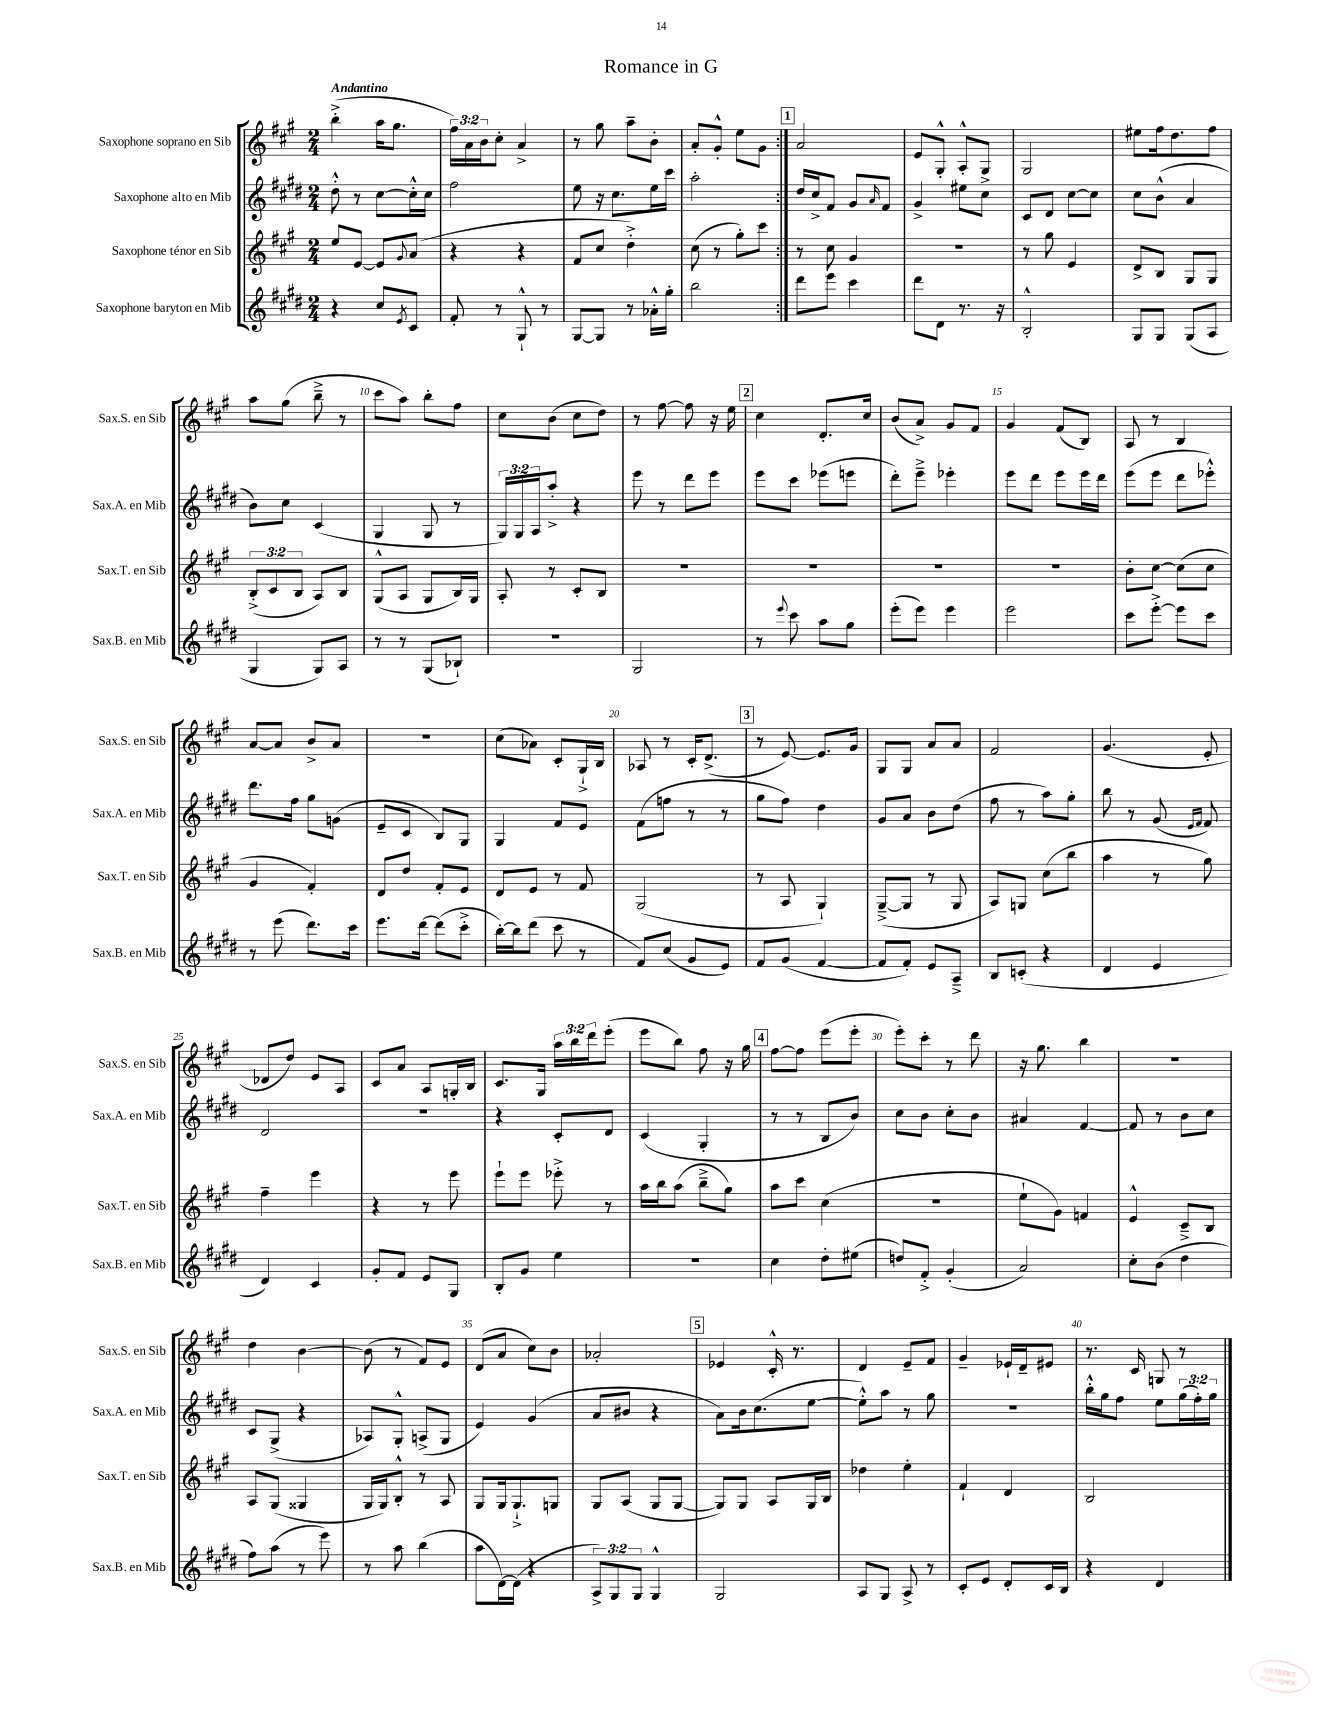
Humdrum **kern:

**kern	**kern	**kern	**kern
*staff4	*staff3	*staff2	*staff1
*clefG2	*clefG2	*clefG2	*clefG2
*k[f#c#g#d#]	*k[f#c#g#]	*k[f#c#g#d#]	*k[f#c#g#]
*M2/4	*M2/4	*M2/4	*M2/4
4r	8ee/L	8dd#'^^\	(4bb'^\
.	[8e/J	8r	.
8cc#/L	8e/]L	[8cc#\L	16aa\LK
.	.	.	8.gg#\J
8qe/	8qqg#/	.	.
8c#/J	(8a/J	16cc#'^^\]L	.
.	.	16cc#\JJ	.
=	=	=	=
8f#'/	4r	2ff#\	24ff#\LL)
.	.	.	24a\
.	.	.	24b\J
8r	.	.	8cc#'\J
8G#`^^/	4r	.	4a^/
8r	.	.	.
=	=	=	=
[8G#/L	8f#/L	8ee\	8r
8G#/]J	8cc#/J	16r	8gg#\
.	.	8.cc#\L	.
8r	4dd'^\)	.	8aa~\L
16a-'^^\LL	.	16ee\L	8b'\J
16gg#'\JJ	.	16ccc#\JJ	.
=	=	=	=
2bb\	(8cc#\	2aa'\	8a'/L
.	8r	.	8g#'^^/J
.	8gg#'\L)	.	8ee\L
.	8ccc#\J	.	8g#\J
=:|!	=:|!	=:|!	=:|!
8ddd#\L	8r	16dd#/LL	2a/
.	.	16cc#^/J	.
8eee\J	8cc#\	8f#/J	.
4ccc#\	4g#/	8g#/L	.
.	.	16qqa/	.
.	.	8f#/J	.
=	=	=	=
8ddd#\L	2r	4g#^/	8e/L
8d#\J	.	.	8G#'^^/J
8.r	.	8ee#\L	8A'^^/L
.	.	8cc#\J	8G#^/J
16r	.	.	.
=	=	=	=
2B'^^/	8r	8c#/L	2G#/
.	8gg#\	8d#/J	.
.	4e/	[8cc#\L	.
.	.	8cc#\]J	.
=	=	=	=
8G#/L	8d^/L	8cc#\L	8ee#\L
8G#/J	8B/J	(8b^^\J	16ff#\k
.	.	.	8.dd\
(8G#/L	8G#/L	4a/	.
8A/J	8G#/J	.	8ff#\J
=	=	=	=
4G#/	(12B'^/L	8b\L)	8aa\L
.	12c#/	.	.
.	.	8cc#\J	(8gg#\J
.	12B/J	.	.
8G#/L)	8A/L)	(4c#/	8bb~^\
8A/J	8B/J	.	8r
=	=	=	=
8r	(8G#^^/L	4G#/	8ccc#\L
8r	8A/J	.	8aa\J)
(8G#/L	8G#/L	8G#/	8bb'\L
8B-`/J)	16B/L)	8r	8ff#\J
.	16G#/JJ	.	.
=	=	=	=
2r	8A'/	24G#/LL)	8cc#\L
.	.	24G#/	.
.	.	24A/J	.
.	8r	8aa'^/J	(8b\J
.	8c#'/L	4r	8cc#\L
.	8B/J	.	8dd\J)
=	=	=	=
2G#/	2r	8eee\	8r
.	.	8r	[8ff#\
.	.	8ddd#\L	8ff#\]
.	.	8eee\J	16r
.	.	.	16ee\
=	=	=	=
8r	2r	8eee\L	4cc#\
8qqeee/	.	.	.
8ccc#\	.	8ccc#\J	.
8aa\L	.	(8eee-\L	8.d'/L
8gg#\J	.	8eee\J	.
.	.	.	16cc#/Jk
=	=	=	=
(8eee'\L	2r	8ddd#'\L)	(8b/L
8eee\J)	.	8eee~^\J	8a^/J)
4eee\	.	4eee-'\	8g#/L
.	.	.	8f#/J
=	=	=	=
2eee\	2r	8eee\L	4g#/
.	.	8ddd#\J	.
.	.	8eee\L	(8f#/L
.	.	16eee\L	8B/J)
.	.	16ddd#\JJ	.
=	=	=	=
8ccc#\L	8b'\L	(8eee\L	8A/
[8eee'^\J	[8cc#\J	8eee\J	8r
8eee\]L	(8cc#\]L	8ddd#\L	4B/
8ccc#\J	8cc#\J	8eee-'^^\J)	.
=	=	=	=
8r	4g#/	8.ddd#\L	[8a/L
(8eee\	.	.	8a/]J
.	.	16ff#\Jk	.
8.ddd#\L)	4f#'/)	8gg#\L	8b^/L
.	.	(8g\J	8a/J
16ccc#\Jk	.	.	.
=	=	=	=
8.eee\L	8d/L	8e~/L	2r
.	8dd/J	8c#/J	.
[16ddd#\Jk	.	.	.
(8ddd#\]L	8f#'/L	8B/L)	.
8ccc#'^\J	8e/J	8G#/J	.
=	=	=	=
[16bb'\LL)	8d/L	4G#/	(8cc#\L
16bb\]J	.	.	.
(8ddd#\J	8e/J	.	8a-\J)
8ccc#\	8r	8f#/L	8c#'/L
8r	8f#/	8e/J	16G#`^/L
.	.	.	16B/JJ
=	=	=	=
8f#/L)	(2G#/	(8f#\L	8A-/
(8cc#/J	.	8ff\J	8r
8g#/L	.	8r	16c#'/LK
.	.	.	(8.d^/J
8e/J)	.	8r	.
=	=	=	=
8f#/L	8r	8gg#\L	8r
(8g#/J	8A/	8ff#\J)	[8e/)
[4f#/	4G#`/)	4dd#\	8.e/]L
.	.	.	16g#/Jk
=	=	=	=
8f#/]L	([8G#~^/L	8g#/L	8G#/L
8f#'/J)	8G#/]J	8a/J	8G#/J
8e/L	8r	8b\L	8a/L
8A~^/J	8G#/	(8dd#\J	8a/J
=	=	=	=
8B/L	8A/L)	8ff#\	2f#/
(8c'/J	8G/J	8r	.
4r	(8cc#\L	8aa\L)	.
.	8bb\J	8gg#'\J	.
=	=	=	=
4d#/	4aa\	8bb\	(4.g#/
.	.	8r	.
4e/	8r	(8g#/	.
.	.	16qqe/LL	.
.	.	16qqf#/JJ	.
.	8gg#\)	8f#/)	8e'/
=	=	=	=
4d#/)	4ff#~\	2d#/	8d-/L
.	.	.	8dd/J)
4c#/	4eee\	.	8e/L
.	.	.	8A/J
=	=	=	=
8g#'/L	4r	2r	8c#/L
8f#/J	.	.	8a/J
8e/L	8r	.	8A/L
8G#/J	8eee\	.	16G'/L
.	.	.	16B/JJ
=	=	=	=
8B'/L	8eee`\L	4r	8.c#/L
8g#/J	8eee\J	.	.
.	.	.	16G#/Jk
4ee\	8eee-'^\	8c#'/L	24aa\LL
.	.	.	24bb\
.	.	.	24ddd\J
.	8r	8d#/J	(8eee'\J
=	=	=	=
2r	16aa\LL	(4c#/	8eee\L
.	16bb\J	.	.
.	(8aa\J	.	8bb\J)
.	8bb~^\L	4G#'/	8ff#\
.	8gg#\J)	.	16r
.	.	.	16gg#\
=	=	=	=
4cc#\	8aa\L	8r	[8ff#\L
.	8ccc#\J	8r	8ff#\]J
8dd#'\L	(4cc#\	8B/L	(8eee\L
(8ee#\J	.	8b/J)	8eee'\J
=	=	=	=
8dd/L)	2r	8cc#\L	8eee'\L)
8f#'^/J	.	8b\J	8ccc#'\J
(4g#'/	.	8cc#'\L	8r
.	.	8b\J	8ddd\
=	=	=	=
2a/)	8ee`\L	4a#/	16r
.	.	.	8.gg#\
.	8g#\J)	.	.
.	4f/	[4f#/	4bb\
=	=	=	=
8cc#'\L	4e^^/	8f#/]	2r
(8b\J	.	8r	.
4dd#\	8c#~^/L	8b\L	.
.	8B/J	8cc#\J	.
=	=	=	=
8ff#\L)	8A/L	8c#/L	4dd\
(8aa\J	(8G#/J	(8G#^/J	.
8r	4G##/	4r	[4b\
8eee\)	.	.	.
=	=	=	=
8r	16G#/LL	8A-/L)	(8b\]
.	16G#/J)	.	.
8aa\	8B'^^/J	8G#'^^/J	8r
(4bb\	8r	(8A^/L	8f#/L)
.	8A/	8G#/J	8e/J
=	=	=	=
8aa\L	8G#/L	4e/)	(8d/L
[16d#\L)	16G#/k	.	8a/J
(16d#\]JJ	8.G#`^/	.	.
4r	.	(4g#/	8cc#\L)
.	8G/J	.	8b\J
=	=	=	=
12A^/L)	8G#/L	8a/L	2a-'/
12G#/	.	.	.
.	(8A/J	8b#/J	.
12G#/J	.	.	.
4G#^^/	8G#/L	4r	.
.	[8G#/J	.	.
=	=	=	=
2G#/	8G#/]L)	8a\L)	4e-/
.	8G#/J	16b\k	.
.	.	(8.cc#\	.
.	8A/L	.	16c#'^^/
.	.	.	8.r
.	16G#/L	[8ee\J	.
.	16B/JJ	.	.
=	=	=	=
8A/L	4dd-\	8ee'^^\]L)	4d/
8G#/J	.	8aa\J	.
8A^/	4ee'\	8r	8e~/L
8r	.	8gg#\	8f#/J
=	=	=	=
8c#'/L	4f#`/	2r	4g#~/
8e/J	.	.	.
8d#'/L	4d/	.	16e-`/LL
.	.	.	16d~/J
16c#/L	.	.	8e#/J
16B/JJ	.	.	.
=	=	=	=
4r	2B/	16bb'^^\LL	8.r
.	.	16gg#\J	.
.	.	8ff#\J	.
.	.	.	16c#/
4d#/	.	8ee\L	8G/
.	.	(24gg#\L	8r
.	.	24ff#'\)	.
.	.	24gg#\JJ	.
==	==	==	==
*-	*-	*-	*-
